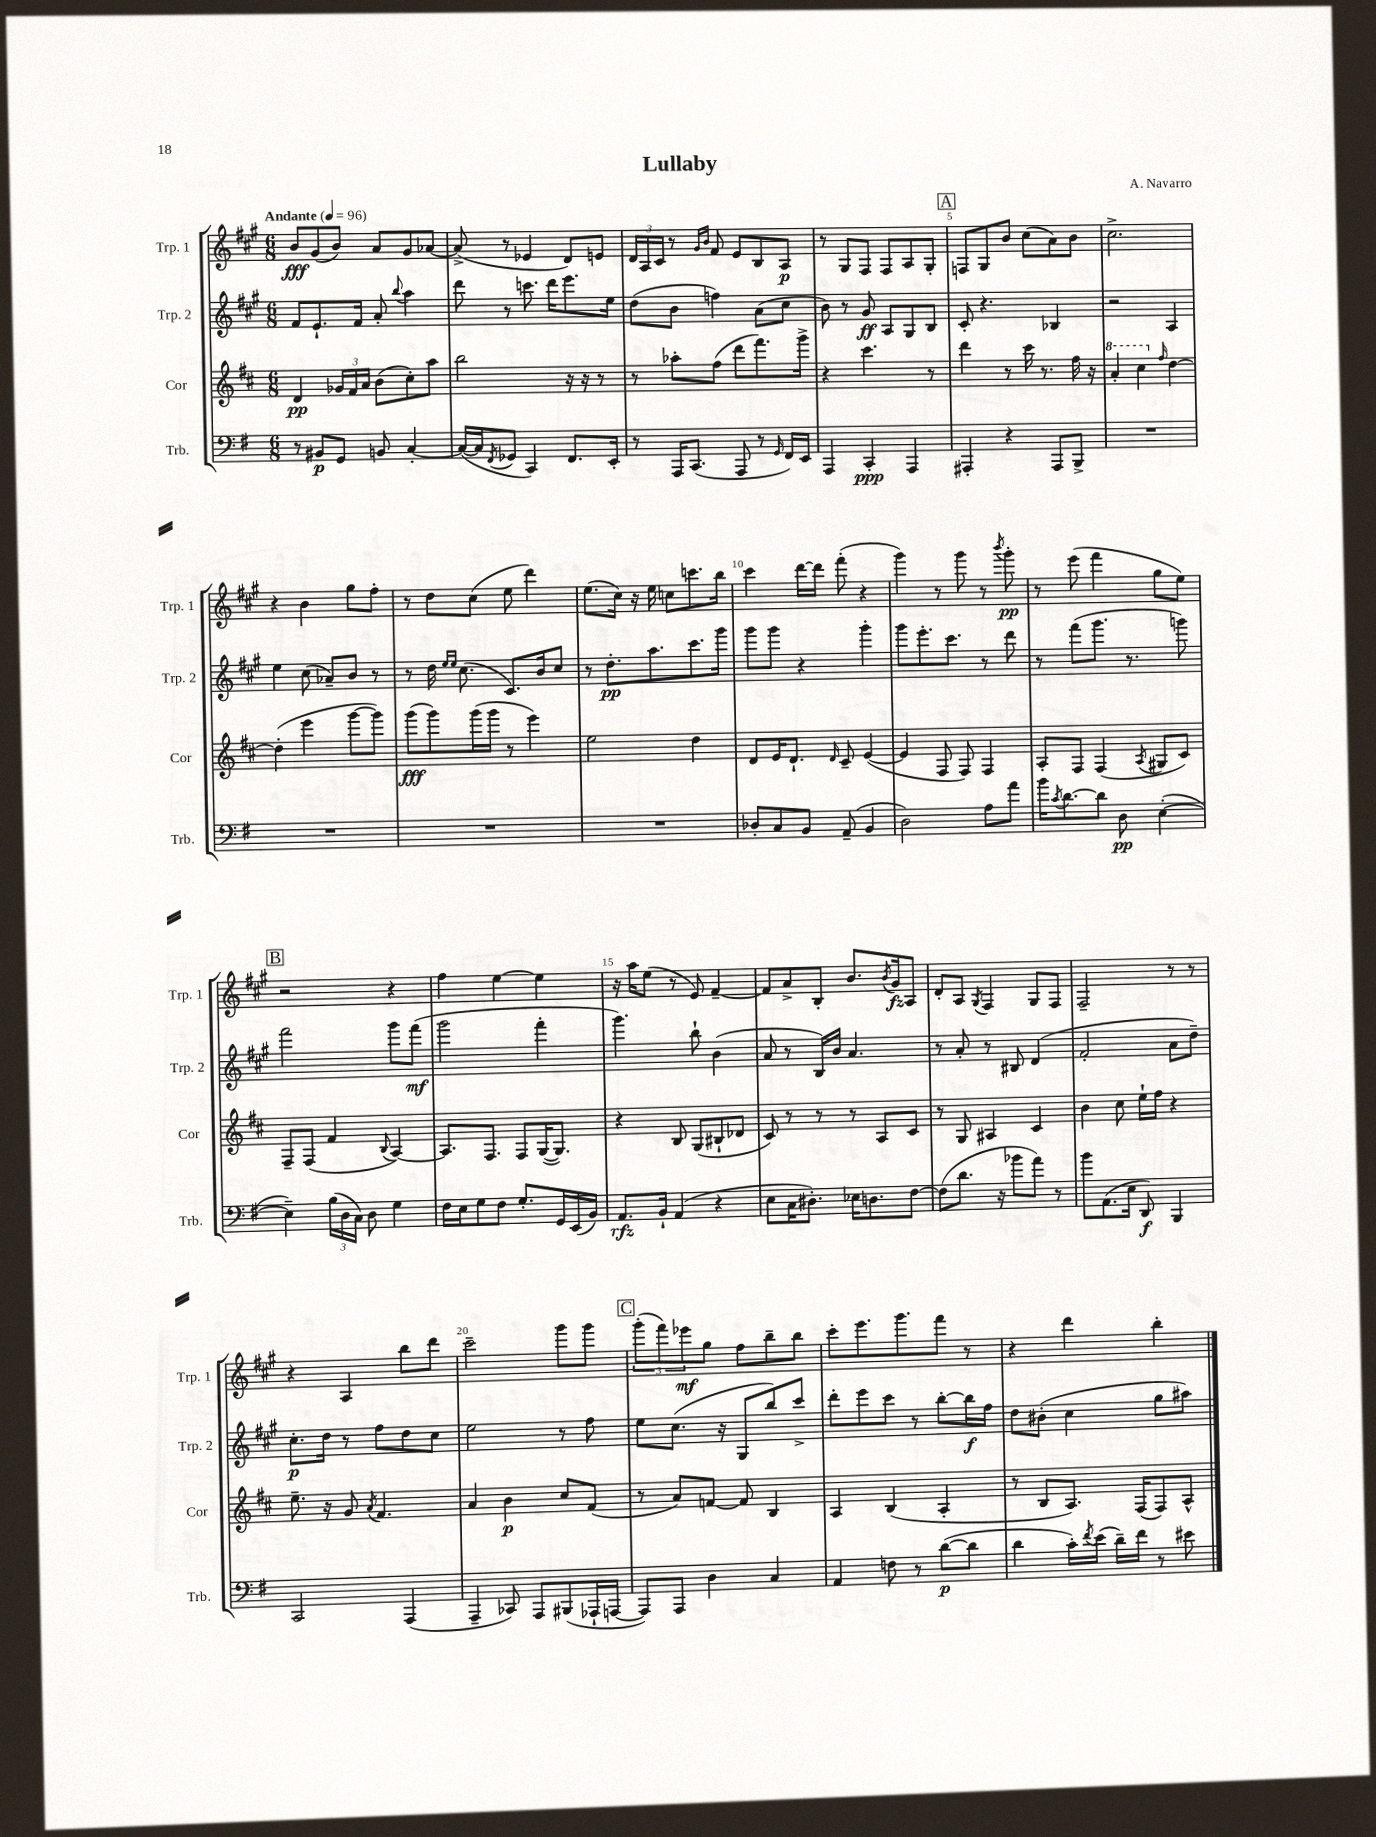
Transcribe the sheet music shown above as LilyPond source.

\header { title = "Lullaby" composer = "A. Navarro" }
<<
\new StaffGroup <<
\new Staff = "s0" \with { instrumentName = "Trp. 1" shortInstrumentName = "Trp. 1" } {
    \clef treble \key a \major \numericTimeSignature \time 6/8 \tempo "Andante" 4 = 96
    b'8\fff gis'8( b'8) a'8 gis'8 aes'8~ |
    aes'8->( r8 ees'4 d'8) e'8 |
    \tuplet 3/2 { d'16 a16 cis'16 } r8 \grace { gis'16 b'16 } fis'8 e'8 b8 a8\p |
    r8 gis8 fis8 fis8 a8 gis8-. |
    \mark \markup { \box "A" } f8 gis8 b'8 cis''8( a'8) b'8 |
    cis''2.-> |
    r4 b'4 gis''8 fis''8-. |
    r8 d''8 cis''8( e''8 d'''4) |
    e''8.( cis''16) r16 e''16 c''8 c'''8. b''16 |
    cis'''4 d'''16~ d'''16 fis'''8-.( r4 |
    gis'''4) r8 gis'''8 r8 \acciaccatura { b'''8 } gis'''8-.\pp |
    r8 e'''8( fis'''4 gis''8 e''8) |
    \mark \markup { \box "B" } r2 r4 |
    fis''4 e''4~ e''4 |
    r16 a''16 e''8( r8 e'8) fis'4~-- |
    fis'8 a'8-> b8-. b'8. \acciaccatura { b'8 } gis'16\fz a8 |
    d'8-. a8 \acciaccatura { gis8 } fis4 gis8 fis8 |
    fis2-- r8 r8 |
    r4 a4 b''8 d'''8 |
    cis'''2-- gis'''8 gis'''8 |
    \mark \markup { \box "C" } \tuplet 3/2 { gis'''8-.( fis'''8) ees'''8\mf } gis''8 fis''8 b''8-- b''8 |
    cis'''8-. e'''8. gis'''8. fis'''8 r8 |
    r4 d'''4 b''4-. \bar "|." |
}
\new Staff = "s1" \with { instrumentName = "Trp. 2" shortInstrumentName = "Trp. 2" } {
    \clef treble \key a \major \numericTimeSignature \time 6/8
    fis'8 e'8.-! fis'16 a'8-. \appoggiatura { b''8 } a''4 |
    d'''8 r8 c'''8. d'''16 e'''8. e''16 |
    d''8( b'8 f''4) a'8( cis''8 |
    b'8) r8 gis'8\ff a8 gis8 b8 |
    \mark \markup { \box "A" } cis'8-. r4. bes4 |
    r2 a4 |
    e''4 cis''8( aes'8--) b'8 r8 |
    r8 d''16 \grace { e''16 e''16 } cis''8.( cis'8.) b'16 cis''8 |
    r8 d''8.-.\pp a''8. cis'''8. gis'''16 |
    gis'''8 gis'''8 r4 gis'''4-. |
    gis'''8 e'''8.-. cis'''8. r8 d'''8 |
    r8 fis'''8( gis'''8. r8. g'''8) |
    \mark \markup { \box "B" } fis'''2 gis'''8 fis'''8\mf( |
    gis'''2 fis'''4-. |
    gis'''4.) b''8-! b'4( |
    a'8 r8 b16) b'16 a'4. |
    r8 a'8-. r8 bis8 d'4( |
    fis'2-. a'8 d''8--) |
    cis''8.-.\p d''16 r8 fis''8 d''8 cis''8 |
    e''2 r8 fis''8 |
    \mark \markup { \box "C" } e''8 cis''8.( r16 gis8 b''8) cis'''8-> |
    d'''8-. e'''8 cis'''8 r8 b''8~-. b''16\f fis''16 |
    d''8 bis'8-.( cis''4 gis''8 ais''8) \bar "|." |
}
\new Staff = "s2" \with { instrumentName = "Cor" shortInstrumentName = "Cor" } {
    \clef treble \key d \major \numericTimeSignature \time 6/8
    d'4\pp \tuplet 3/2 { ges'16 fis'16 a'16 } b'8( cis''8-.) a''8 |
    b''2 r16 r16 r8 |
    r8 aes''8-. fis''8( d'''8 fis'''8.) g'''16-> |
    r4 cis'''4. r8 |
    \mark \markup { \box "A" } d'''4 r8 cis'''16 r8. fis''16 r16 |
    \ottava #1 a''4-. cis'''4 \ottava #0 \grace { fis''16 } d''4~ |
    d''4-.( e'''4 g'''8~ g'''8) |
    g'''8\fff( g'''8) g'''16( g'''16 r8 e'''4) |
    e''2 d''4 |
    d'8 e'16 d'8.-! \grace { d'16 } cis'8-- e'4~( |
    e'4 fis8 fis8) fis4 |
    a8-. fis8 fis4( \acciaccatura { a8 } gis8 cis'8) |
    \mark \markup { \box "B" } fis8-- fis8( fis'4 \appoggiatura { b8 } a4~) |
    a8. fis8. fis8 g16~( g8.) |
    r4 b8 g8( bis8-! des'8 |
    cis'8) r8 r8 r8 a8 cis'8 |
    r8 g8 ais4 cis'4 |
    b'4 cis''8 e''16-! fis''16 r4 |
    e''8.-- r16 g'8 \acciaccatura { a'8 } fis'4. |
    a'4 b'4\p cis''8 fis'8( |
    \mark \markup { \box "C" } r8 a'8) f'8~ f'8 b4 |
    a4 b4( a4-. |
    r8 b8 a8.) fis16( fis8) a8-^ \bar "|." |
}
\new Staff = "s3" \with { instrumentName = "Trb." shortInstrumentName = "Trb." } {
    \clef bass \key g \major \numericTimeSignature \time 6/8
    r8 bis,8\p g,8 b,8 c4~-. |
    c16~( c16 \acciaccatura { fis,8 } ges,8 c,4) fis,8. e,16-. |
    r8 a,,16 c,8.( a,,8 r8 \grace { g,16 } fis,16) e,16 |
    a,,4 c,4-.\ppp a,,4 |
    \mark \markup { \box "A" } ais,,4-. r4 ais,,8 b,,8-> |
    R2. |
    R2. |
    R2. |
    R2. |
    des8-. c8 b,8 a,8--( b,4 |
    d2) a8 a'8 |
    b'16 \acciaccatura { c'8 } d'8.~ d'8 d8\pp e4~-.( |
    \mark \markup { \box "B" } e4--) \tuplet 3/2 { b16( d16 c16) } d8 g4 |
    fis16 e16 g8 fis8 g8.-. g,16 e,16( b,16) |
    a,8.\rfz b,16-! a,4( r4 |
    e8 c16 dis8.-.) ees16 d8. fis8~ |
    fis8( d'8. r16 bes'8 a'8) r8 |
    b'8 a,8.( e16 d,8\f) b,,4 |
    c,2 a,,4( |
    a,,4-- ces,8) a,,8 bis,,8( aes,,16-! a,,16~ |
    \mark \markup { \box "C" } a,,8) a,,8 d4 c4 |
    a,4 f8 r8 d'8~\p( d'8 |
    d'4 c'16-.) \acciaccatura { fis'8 } e'16( d'16--) fis'16 r8 eis'8 \bar "|." |
}
>>
>>
\layout { \context { \Score \override BarNumber.break-visibility = ##(#f #t #t) barNumberVisibility = #(every-nth-bar-number-visible 5) } }
